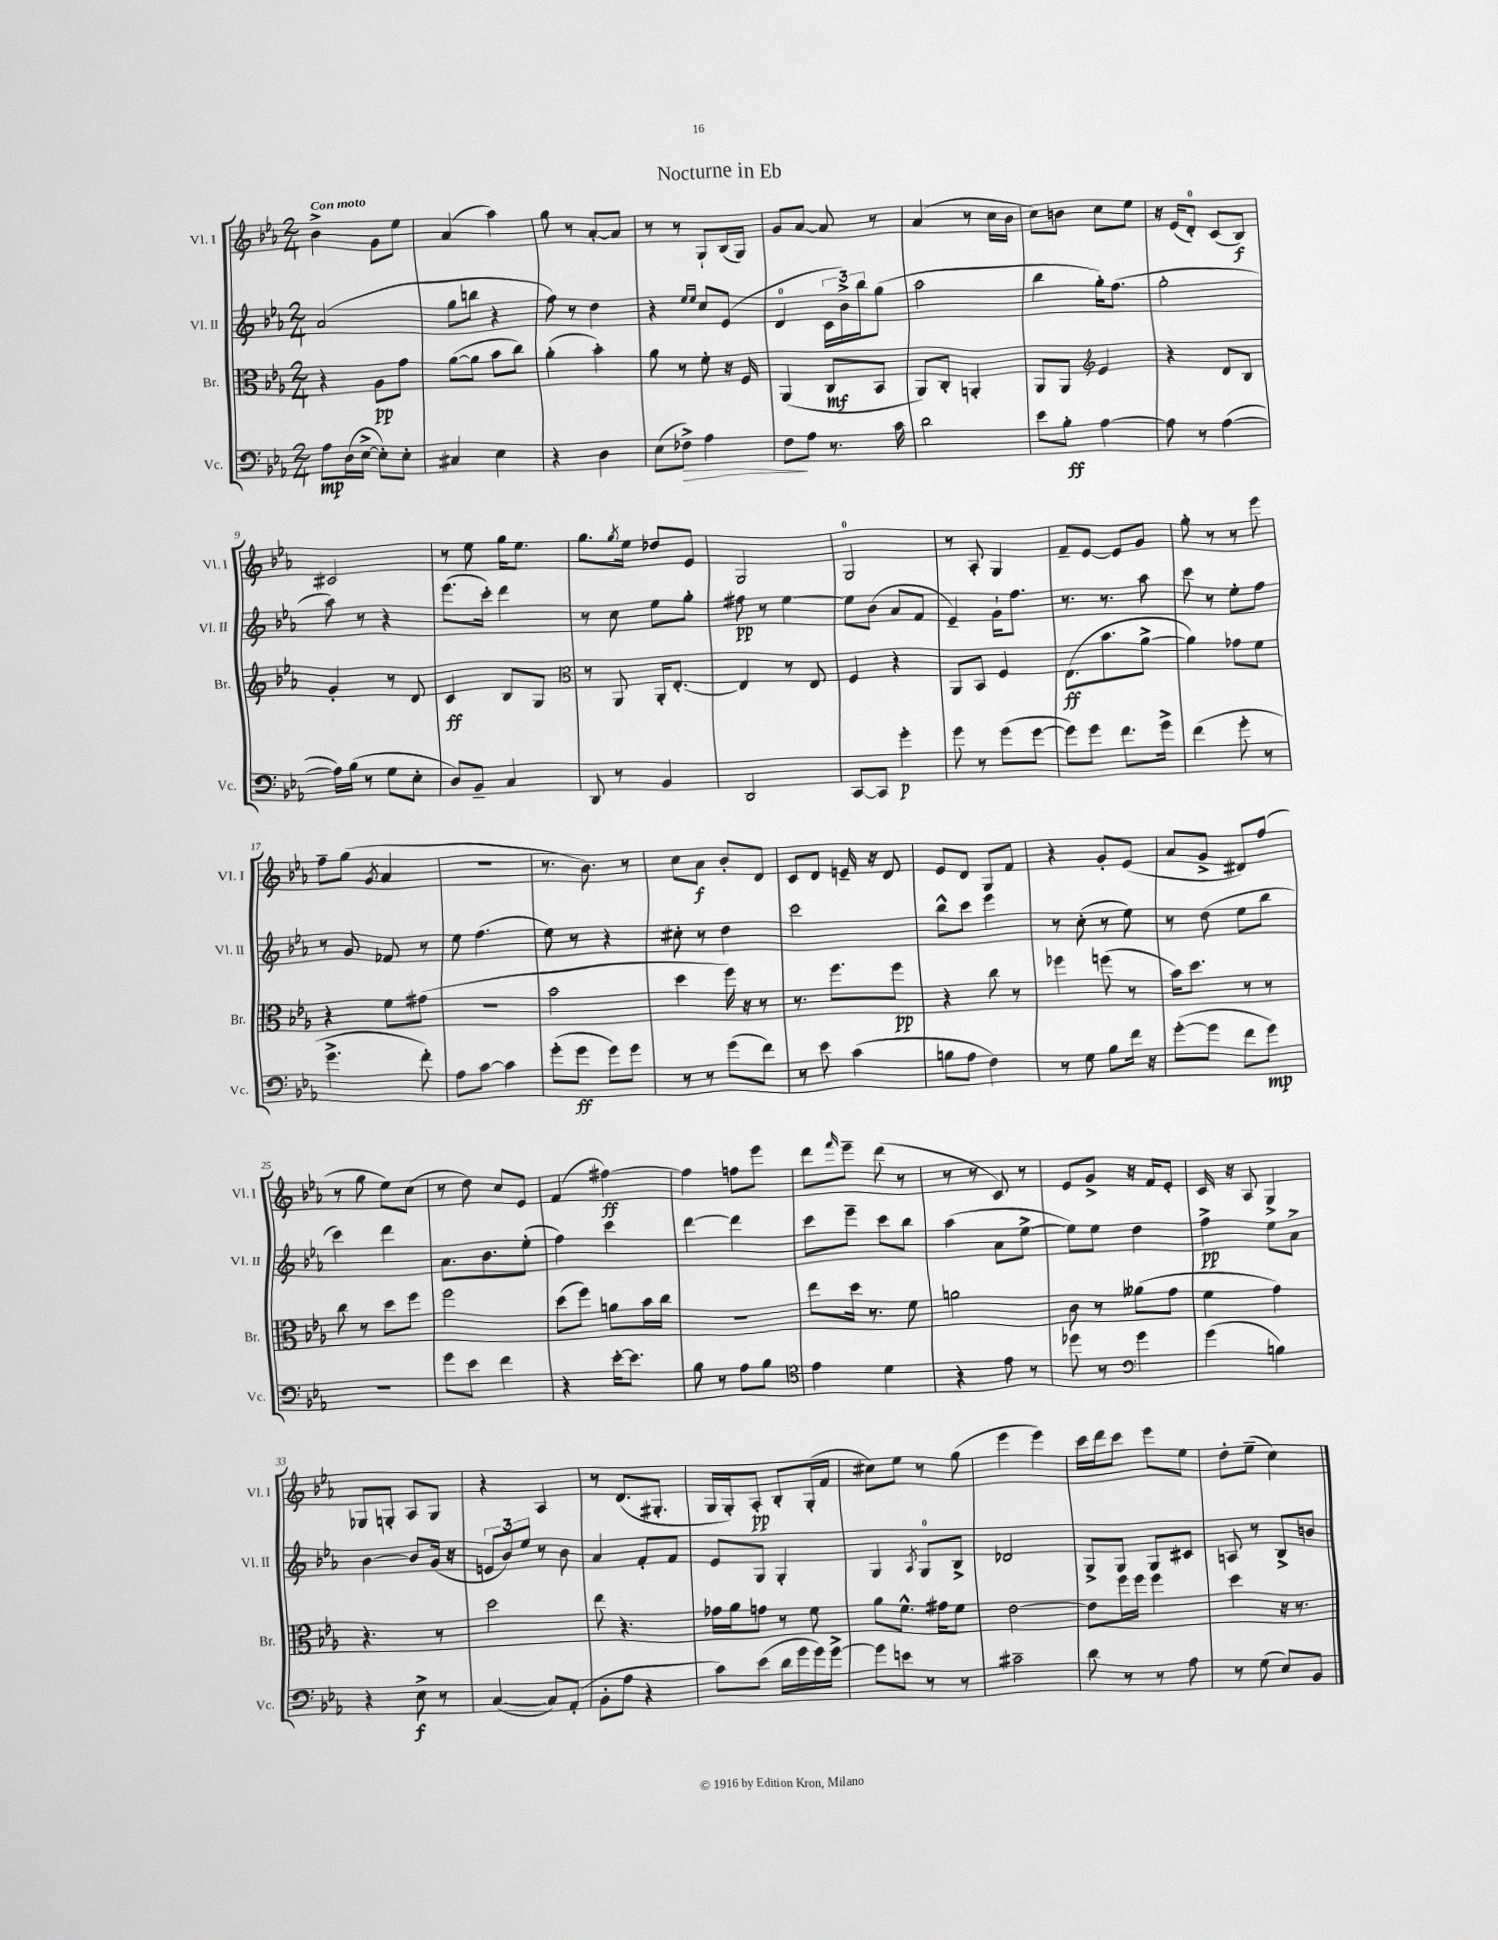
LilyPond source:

\header { title = "Nocturne in Eb" }
<<
\new StaffGroup <<
\new Staff = "s0" \with { instrumentName = "Vl. I" shortInstrumentName = "Vl. I" } {
    \clef treble \key ees \major \numericTimeSignature \time 2/4 \tempo "Con moto"
    bes'4-> g'8 ees''8 |
    aes'4( aes''4) |
    g''8 r8 aes'8~-. aes'8 |
    r8 r8 g8-! bes16( g16) |
    g'8 aes'8~ aes'8 r8 |
    aes'4( r8 c''16 bes'16 |
    c''8) b'8 c''8 ees''8 |
    r16 ees'16( d'8-0-.) c'8( bes8\f) |
    cis'2 |
    r8 ees''8 g''16 ees''8. |
    g''8. \acciaccatura { g''8 } ees''16 des''8 ees'8 |
    g2 |
    g2-0 |
    r8 aes8-. g4 |
    f'8-- ees'8~ ees'8 g'8 |
    g''8-. r8 r8 ees'''8 |
    f''8-- g''8( \acciaccatura { g'8 } aes'4 |
    r2 |
    r8. bes'8.) r8 |
    c''8 aes'8\f bes'8-. d'8 |
    c'8 d'8 e'16-- r16 d'8 |
    ees'8 d'8 g8 f'8 |
    r4 g'8-. ees'8( |
    aes'8 g'8-> dis'8) f''8( |
    r8 g''8 ees''8) c''8( |
    r8 d''8) c''8 ees'8 |
    f'4( fis''4~\ff) |
    fis''4 f''8 ees'''8 |
    d'''8 \grace { f'''16 } ees'''8-- d'''8( r8 |
    r8 r8 c'8) r8 |
    ees'8 g'8-> r16 f'16 ees'8-. |
    c'16 r16 aes8 g4-> |
    ges8 g8-. aes8 g8 |
    r4 aes4 |
    r8 d'8.( gis8.-. |
    g16 g16-.) aes8-.\pp bes8-. g16-.( f'16 |
    cis''8) ees''8 r8 g''8( |
    ees'''4 ees'''4) |
    c'''16 d'''16 c'''8 ees'''8 ees''8 |
    d''8-. ees''8--( c''4) \bar "|." |
}
\new Staff = "s1" \with { instrumentName = "Vl. II" shortInstrumentName = "Vl. II" } {
    \clef treble \key ees \major \numericTimeSignature \time 2/4
    aes'2( |
    g''8 b''8 r4 |
    f''8) r8 d''4 |
    r4 \grace { ees''16 ees''16 } c''8 ees'8( |
    d'4-0 \tuplet 3/2 { c'16 bes'16->) bes''16 } g''8( |
    aes''2 |
    bes''4 g''16-.) f''8.( |
    g''2-. |
    aes''8) r8 r4 |
    ees'''8.( c'''16-.) d'''4 |
    r8 c''8 ees''8 g''8-. |
    fis''8\pp r8 ees''4~ |
    ees''8 bes'8( aes'8 f'8 |
    ees'4--) g'16-! f''8. |
    r8. r8. aes''8 |
    c'''8 r8 ees''8-. f''8 |
    r8 g'8 fes'8 r8 |
    ees''8 f''4.( |
    ees''8) r8 r4 |
    cis''8-. r8 d''4 |
    c'''2 |
    bes''8-^ c'''8 ees'''4 |
    r8 c''8-.( r8 ees''8) |
    r8 d''8( ees''8 bes''8 |
    c'''4) d'''4 |
    aes'8. bes'8. ees''8-.( |
    f''4) c'''4 |
    d'''4~ d'''4 |
    c'''8 ees'''8-- c'''8 bes''8 |
    aes''4( aes'8 ees''8~-> |
    ees''8) ees''8 d''4 |
    f''4->\pp ees''8 aes'8-> |
    bes'4~ bes'8 g'16( r16 |
    \tuplet 3/2 { e'8 bes'8) ees''8 } r8 bes'8 |
    aes'4 f'8-. f'8 |
    ees'8 g8 g4-. |
    g4 \acciaccatura { aes8 } g8-0 bes8-> |
    des'2 |
    g8-> g8 g8 cis'8 |
    a8 r8 bes8-> b'8 \bar "|." |
}
\new Staff = "s2" \with { instrumentName = "Br." shortInstrumentName = "Br." } {
    \clef alto \key ees \major \numericTimeSignature \time 2/4
    r4 aes8\pp g'8 |
    aes'8~( aes'8 bes'8 c''8) |
    aes'4-.( bes'4-.) |
    aes'8 r8 f'8-. r16 f16 |
    aes,4( c8\mf bes,8 |
    aes,8) c8-. a,4-. |
    aes,8 aes,8 \clef treble ees'4 |
    r4 d'8 bes8 |
    g'4-. r8 d'8 |
    c'4\ff bes8 g8 |
    \clef alto r8 aes,8 aes,16-. ees8.~-. |
    ees4 r8 ees8 |
    f4 r4 |
    aes,8 bes,8 f4 |
    ees8.\ff( bes'8. aes'8~-> |
    aes'4) ges'8 f'8 |
    r4 f'8 gis'8( |
    r2 |
    bes'2 |
    d''4 f''16) r16 r8 |
    r8. f''8. f''8\pp |
    r4 c''8 r8 |
    fes''4 f''8( r8 |
    bes'16) d''8. r8 r8 |
    c''8 r8 d''8 f''8 |
    f''2 |
    d''8( f''8) a'8 bes'16 c''16 |
    R2 |
    ees''8 d''16 r8. f'8 |
    a'2 |
    c'8 r8 aeses'8( g'8 |
    f'4 g'4) |
    r4. r8 |
    d''2 |
    ees''8 r4. |
    ges'16 aes'16 g'8 r8 f'8 |
    aes'8 f'8.-^ gis'16 f'8 |
    ees'2~ |
    ees'8 f''16 f''16 f''4 |
    d''4 r16 r8. \bar "|." |
}
\new Staff = "s3" \with { instrumentName = "Vc." shortInstrumentName = "Vc." } {
    \clef bass \key ees \major \numericTimeSignature \time 2/4
    aes8\mp d16( ees16~-> ees8-.) ees8-. |
    cis4 ees4 |
    r4 d4 |
    ees8( fes8->\>) aes4 |
    f8\! aes8 r8. c'16 |
    d'2 |
    ees'8 bes8-.\ff aes4~ |
    aes8 r8 aes4~( |
    aes16) bes16( r8 g8 ees8-. |
    d8) bes,8-- c4 |
    d,8 r8 bes,4 |
    d,2 |
    c,8~ c,8 g'4-.\p |
    g'8 r8 g'8( g'8~ |
    g'8) g'8 f'8. g'16-> |
    f'4( g'8-. r8 |
    g'4.-> f'8-.) |
    aes8 c'8~ c'4 |
    g'8-.( g'8\ff g'8) g'8 |
    r8 r8 g'8( f'8) |
    r8 ees'8 c'4( |
    b8 aes8 f4) |
    r8 g8 bes8 f'16 r16 |
    g'8~-.( g'8 f'8 g'8\mp) |
    r2 |
    g'8 ees'8 f'4 |
    r4 ees'16~-. ees'8. |
    bes8 r8 aes8 bes8 |
    \clef tenor ees'4 d'4 |
    r4 ees'8 r8 |
    des''8 r8 \clef bass g'4 |
    g'4( b4) |
    r4 ees8->\f r8 |
    c4~( c8) aes,8-.( |
    bes,8-. aes8 r4 |
    c'8) ees'8( d'16 g'16 g'16) g'16~-> |
    g'8 e'8 r8 r8 |
    cis'2-- |
    d'8 r8 r8 aes8 |
    r8 g8( ees8) bes,8 \bar "|." |
}
>>
>>
